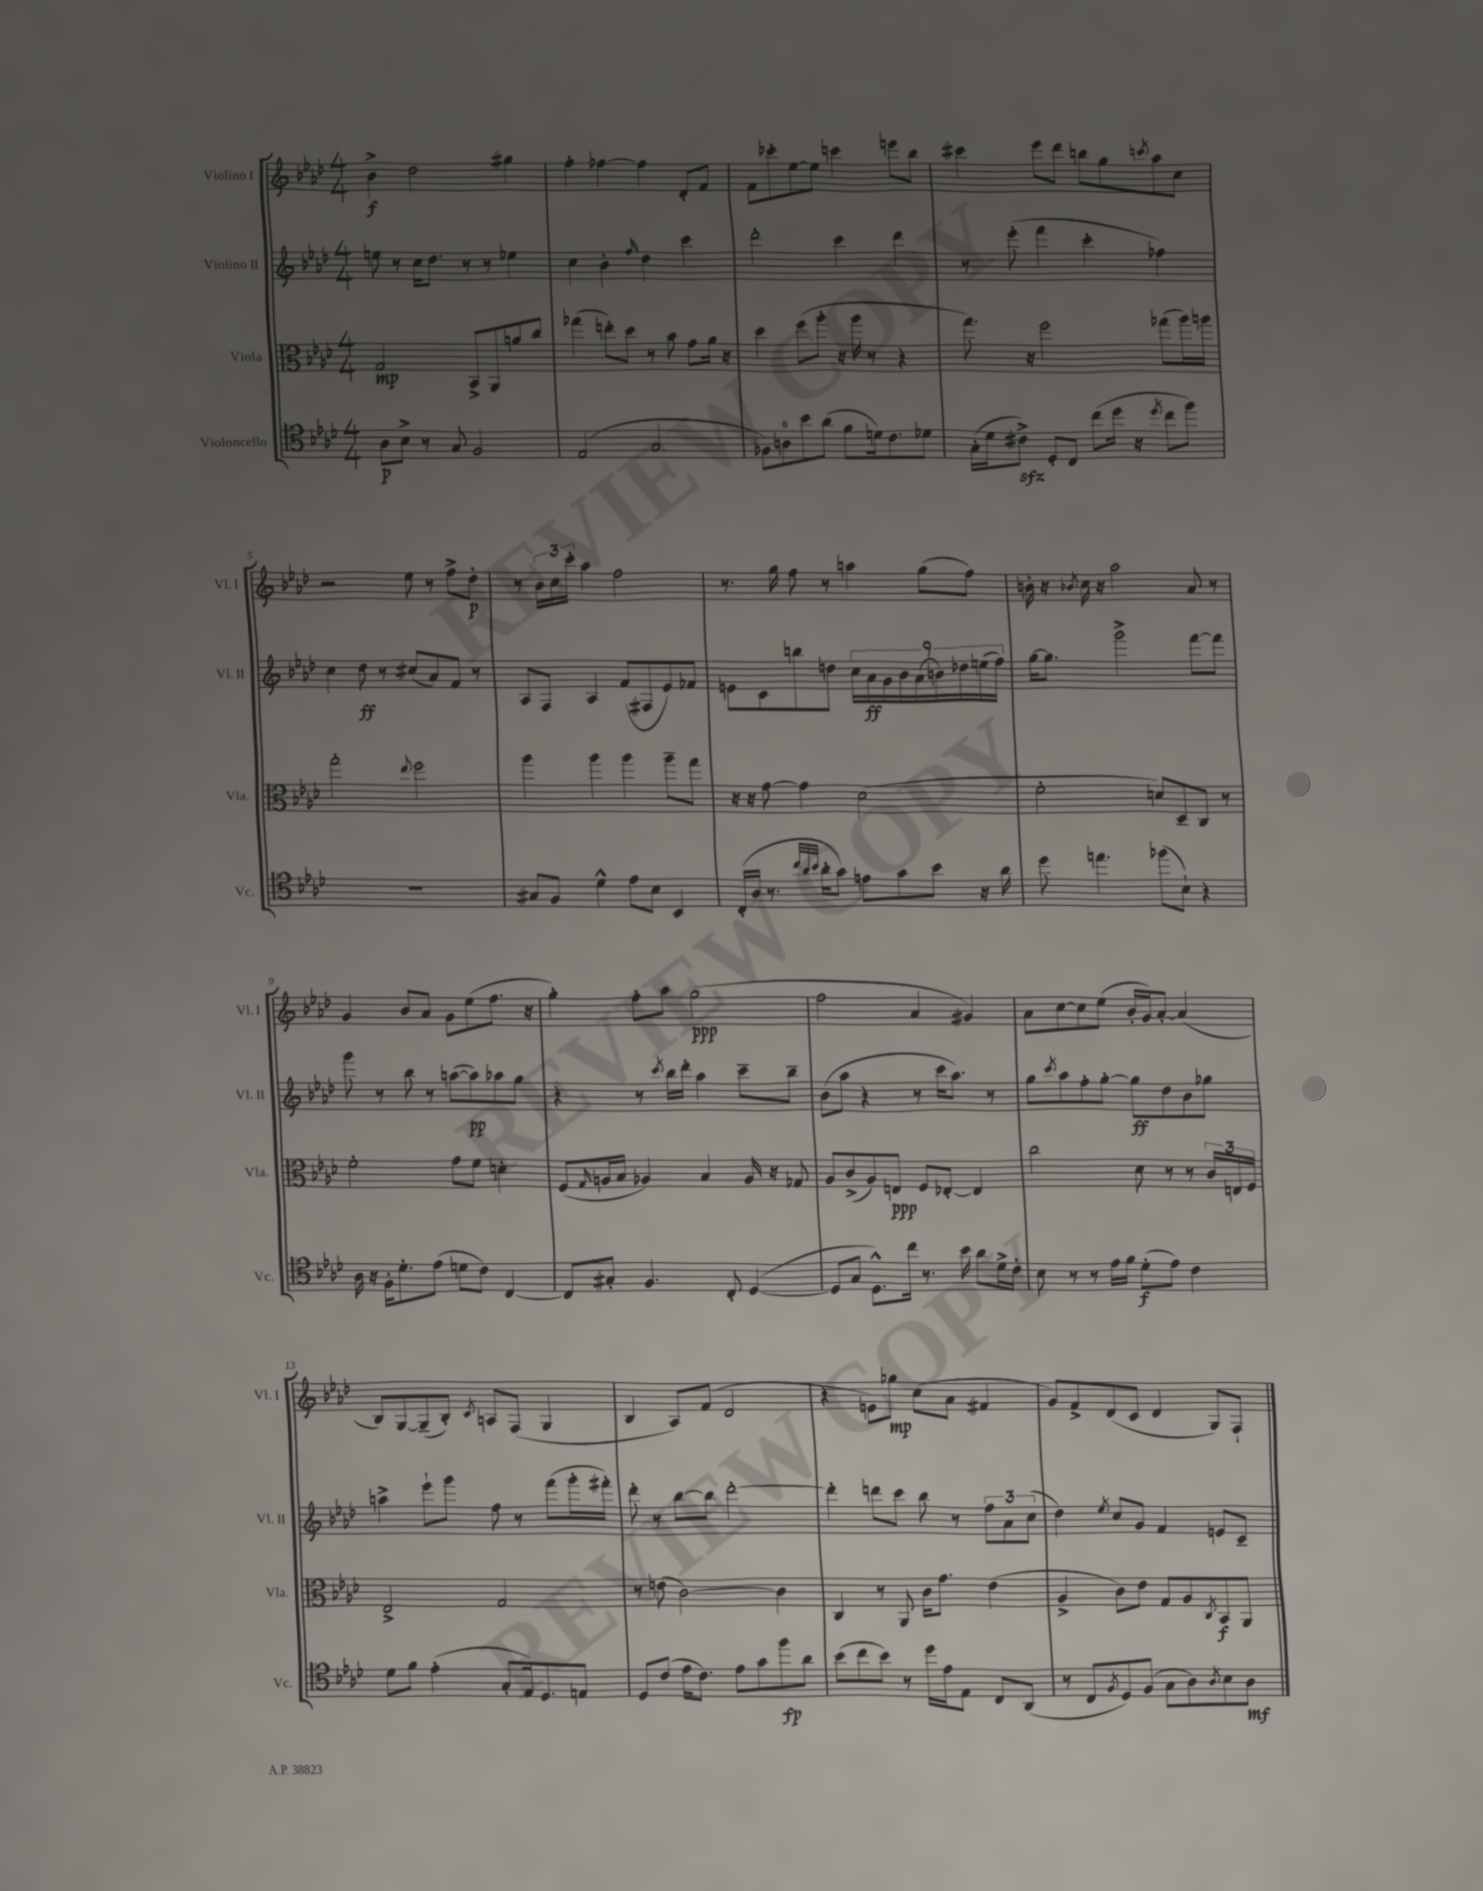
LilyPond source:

<<
\new StaffGroup <<
\new Staff = "s0" \with { instrumentName = "Violino I" shortInstrumentName = "Vl. I" } {
    \clef treble \key aes \major \numericTimeSignature \time 4/4
    bes'4->\f des''2 gis''4 |
    f''4-. fes''4~ fes''4 des'8-. f'8 |
    f'8 ces'''8-. ees''8~ ees''8 c'''4 e'''8 bes''8 |
    cis'''4 ees'''8 des'''8 b''8 g''8 \acciaccatura { c'''8 } aes''8 c''8 |
    r2 ees''8 r8 f''8-> des''8-.\p |
    r8 \tuplet 3/2 { bes'16 c''16 c'''16-. } aes''4 f''2 |
    r8. g''16 f''8 r8 a''4 g''8( f''8) |
    b'16-. r16 \acciaccatura { bes'8 } c''16 r16 aes''2 aes'8 r8 |
    g'4 bes'8 aes'8 g'8 ees''8( f''8. r16 |
    g''4-.) f''8-. aes''8 g''2\ppp( |
    f''2 aes'4 gis'4) |
    aes'8 c''8~ c''8 ees''8( bes'16-. g'16) aes'8~-. aes'4( |
    bes8) g8~ g8--( bes8-.) \acciaccatura { c'8 } a8 f8( g4 |
    bes4 aes8) f'8( des'2 |
    r4 e'8) ges''8\mp c''8( aes'8 fis'4 |
    g'8) f'8-> des'8( c'8 des'4 g8) f8-! \bar "|." |
}
\new Staff = "s1" \with { instrumentName = "Violino II" shortInstrumentName = "Vl. II" } {
    \clef treble \key aes \major \numericTimeSignature \time 4/4
    e''8 r8 c''16 des''8. r8 r8 ees''4 |
    c''4 bes'4-. \grace { f''16 } des''4 c'''4 |
    des'''2-. c'''4 des'''4 |
    r8 ees'''8-.( f'''4 c'''4-. fes''4) |
    c''4 des''8\ff r8 cis''8( aes'8) f'8 r8 |
    aes8 f8 aes4 f'8( fis8 ees'8) fes'8 |
    e'8 c'8 b''8 d''8 \tuplet 9/8 { c''16 aes'16\ff g'16 bes'16 aes'16( b'16) des''16 e''16( f''16) } |
    g''16~ g''8. g'''2-> f'''8~ f'''8 |
    g'''8 r8 bes''8 r8 a''8~( a''8\pp) aes''8 g''8 |
    r4 r8 \acciaccatura { c'''8 } bes''16 des'''16-. aes''4 c'''8-- bes''8-- |
    bes'8( aes''8 r4 r8 c'''16 aes''8.) r8 |
    g''8 \acciaccatura { c'''8 } aes''8 f''8-. g''8~-. g''8\ff des''8 bes'8 ges''8 |
    a''4-> ees'''8-! g'''8 f''8 r8 f'''8( g'''16-. fis'''16-.) |
    des'''8-. r8 bes''8~ bes''8 des'''2~-. |
    des'''4-. d'''8 c'''8 bes''8 r8 \tuplet 3/2 { f''8 aes'8 c''8( } |
    des''4) \acciaccatura { ees''8 } c''8 g'8 f'4 e'8 c'8-- \bar "|." |
}
\new Staff = "s2" \with { instrumentName = "Viola" shortInstrumentName = "Vla." } {
    \clef alto \key aes \major \numericTimeSignature \time 4/4
    g2\mp bes,8-> aes,8 a'8 c''8 |
    ges''4( e''8-.) des''8 r8 bes'8 g'8 aes'16 r16 |
    des''4 f''8( aes''8-. r16 aes''16 r8 r4 |
    g''8.) r16 f''2 ges''8( aes''16) a''16 |
    g''2-. \appoggiatura { ees''8 } f''2 |
    aes''4 aes''4 aes''4 aes''8-- g''8 |
    r16 r16 g'8~ g'4 des'2( |
    f'2-. d'8) des8-- c8 r8 |
    f'2-. g'8 f'8 d'4-. |
    f8( \grace { g16 } a16 bes16 aes4) bes4 aes16 r16 ges8 |
    aes8 c'8->( aes8) e8\ppp f8 ees8~-. ees4 |
    c''2 des'8 r8 r8 \tuplet 3/2 { c'16 e16 f16 } |
    ees2-> g2 |
    r8 e'8( c'2~) c'4 |
    c4 r8 aes,8 c'16 g'8. ees'4( |
    aes4-> c'8) ees'8 g8 aes8 \acciaccatura { c8 } bes,8\f aes,8 \bar "|." |
}
\new Staff = "s3" \with { instrumentName = "Violoncello" shortInstrumentName = "Vc." } {
    \clef tenor \key aes \major \numericTimeSignature \time 4/4
    aes8\p bes8-> r8 g8 f2 |
    ees2( g2 |
    fes8) a8-0 bes'8 aes'8( f'8 d'16) c'8. des'8 |
    g16-.( des'16 cis'8->\sfz) des8-. c8 c''8( des''16 r16 \acciaccatura { des''8 } c''8 f''8) |
    R1 |
    gis8 f8 des'4-^ ees'8 bes8 bes,4 |
    c16-.( aes16 r8. \grace { c''32 aes'32 bes'32 } aes'16-. g'8) e'8 g'8 bes'8 r16 aes'16 |
    des''8 e''4. fes''8( bes8-!) r4 |
    aes16 r16 f16-. des'8.-. ees'8( d'8 c'8) c4~ |
    c8 gis8-. f4. c8-. des4~( |
    des8 g8 des8.-^) c''16 r8. bes'16 aes'8 des'16-> c'16-. |
    bes8 r8 r8 ees'16 f'16 des'8-.\f( ees'8) c'4 |
    des'8 f'8 ees'4-.( g8-. ees16) des8. e8 |
    des8 c'8( ees'16 c'8.) ees'8 g'8 f''8\fp aes'8 |
    bes'8( c''8 bes'8) r8 des''16 ees'16 ees8 c8 aes,8( |
    r8 c8 \acciaccatura { f8 } des8) f8( g8 aes8) \acciaccatura { aes8 } bes8 aes8\mf \bar "|." |
}
>>
>>
